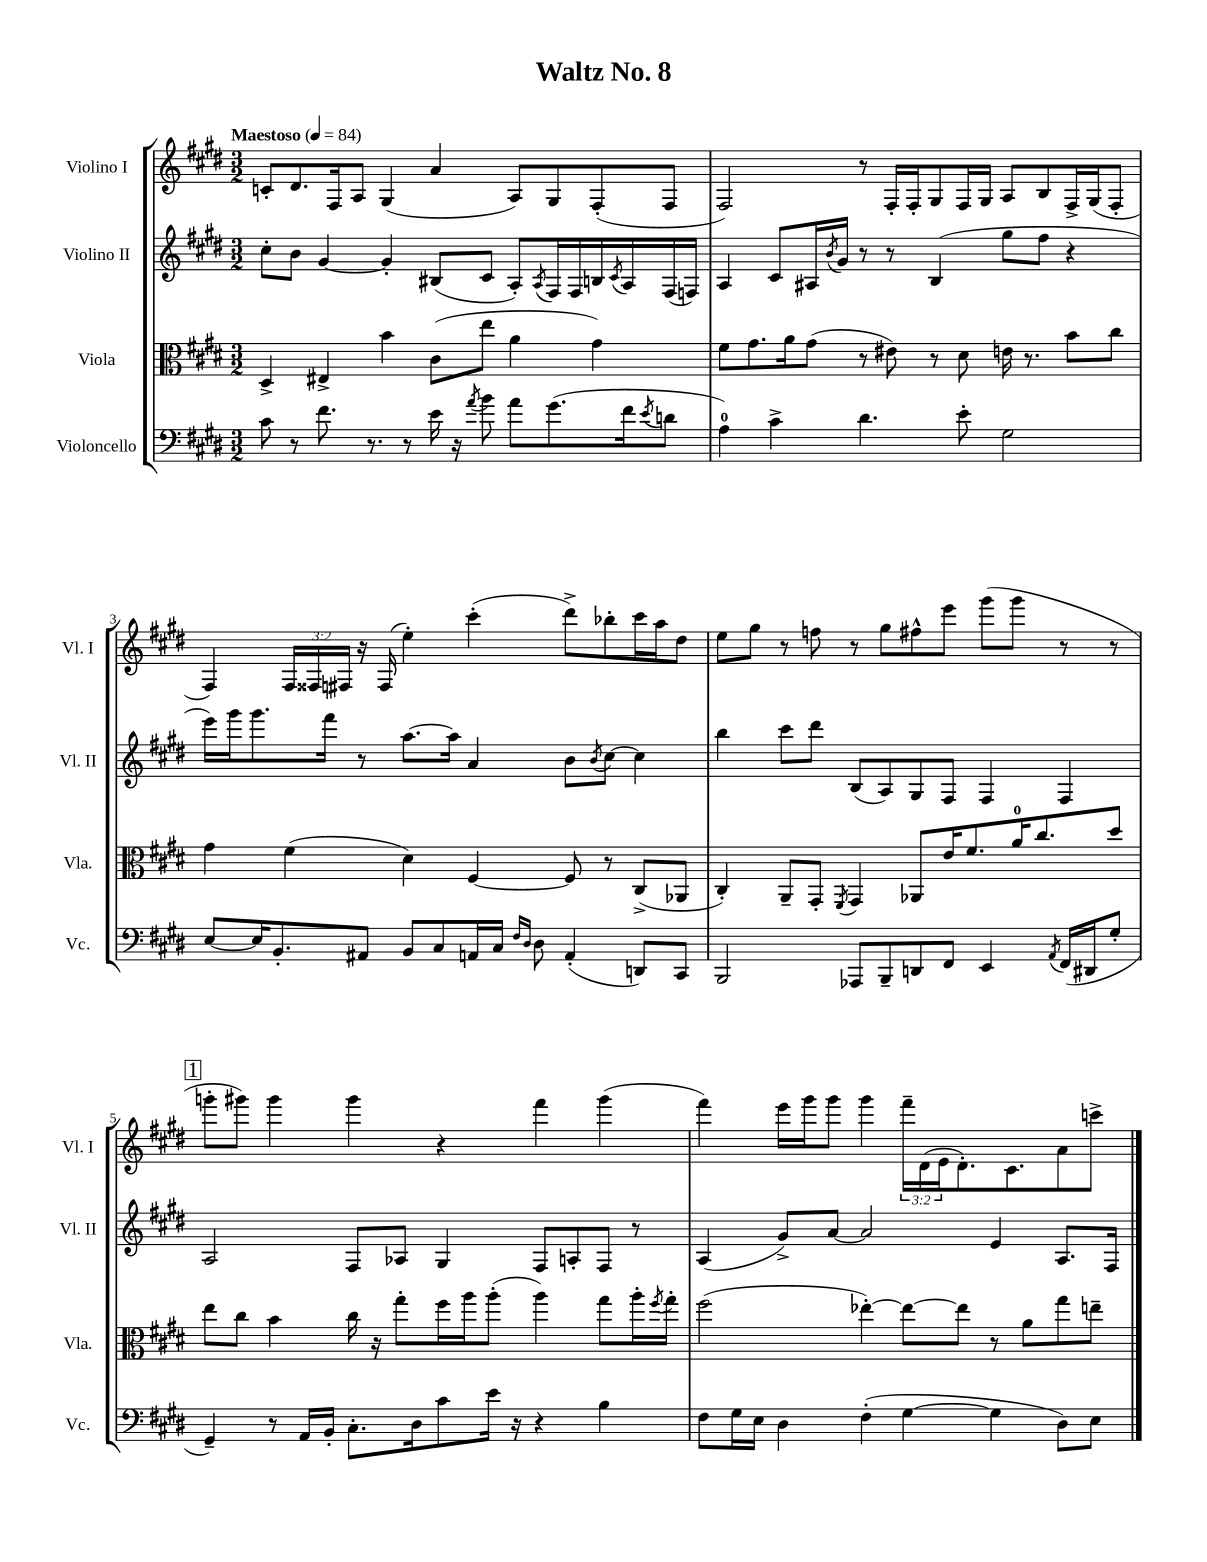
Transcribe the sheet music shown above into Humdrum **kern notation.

**kern	**kern	**kern	**kern
*staff4	*staff3	*staff2	*staff1
*clefF4	*clefC3	*clefG2	*clefG2
*k[f#c#g#d#]	*k[f#c#g#d#]	*k[f#c#g#d#]	*k[f#c#g#d#]
*M3/2	*M3/2	*M3/2	*M3/2
*MM84	*MM84	*MM84	*MM84
8c#	4D#^	8cc#'	8c'
8r	.	8b	8.d#
8.f#	4E#^	[4g#	.
.	.	.	16F#
.	.	.	8A
8.r	.	.	.
.	4b	4g#']	(4G#
8r	.	.	.
16e	(8c#	(8B#	4a
16r	.	.	.
8qa	.	.	.
8b	8ee	8c#	.
8a	4a	8A')	8A)
.	.	8qA	.
(8.g#	.	16F#	8G#
.	.	16F#	.
.	4g#)	16B	(8F#'
.	.	8qc#	.
16f#	.	16A	.
8qe	.	.	.
8d	.	(16F#	8F#
.	.	16F)	.
=	=	=	=
4A)	8f#	4A	2F#)
.	8.g#	.	.
4c#^	.	8c#	.
.	16a	.	.
.	(8g#	16A#	.
.	.	8qb	.
.	.	16g#	.
4.d#	8r	8r	8r
.	8e#)	8r	16F#'
.	.	.	16F#'
.	8r	(4B	8G#
8e'	8d#	.	16F#
.	.	.	16G#
2G#	16e	8gg#	8A
.	8.r	.	.
.	.	8ff#	8B
.	8b	4r	16F#^
.	.	.	(16G#
.	8cc#	.	8F#'
=	=	=	=
[8E	4g#	16eee)	4F#)
.	.	16ggg#	.
16E]	.	8.ggg#	.
8.BB'	.	.	.
.	(4f#	.	24F#
.	.	.	24F##
.	.	16fff#	.
.	.	.	24F#
8AA#	.	8r	16r
.	.	.	(16F#
8BB	4d#)	[8.aa	4ee')
8C#	.	.	.
.	.	16aa]	.
16AA	[4F#	4a	(4ccc#'
16C#	.	.	.
16qqF#	.	.	.
16qqD#	.	.	.
8D#	.	.	.
(4AA'	8F#]	8b	8ddd#^)
.	.	8qb	.
.	8r	[8cc#	8bb-'
8DD)	(8C#^	4cc#]	16ccc#
.	.	.	16aa
8CC#	8AA-	.	8dd#
=	=	=	=
2BBB	4C#')	4bb	8ee
.	.	.	8gg#
.	8AA~	8ccc#	8r
.	8GG#'	8ddd#	8ff
.	8qFF#	.	.
8AAA-	4GG#	(8B	8r
8BBB~	.	8A)	8gg#
8DD	8AA-	8G#	8ff#^^
8FF#	16e	8F#	8eee
.	8.f#	.	.
4EE	.	4F#	(8ggg#
.	16a	.	8ggg#
.	8.cc#	.	.
8qAA	.	.	.
(16FF#	.	4F#	8r
16DD#	.	.	.
8G#'	8dd#	.	8r
=	=	=	=
4GG#~)	8ee	2A	8ggg'
.	8cc#	.	8ggg#)
8r	4b	.	4ggg#
16AA	.	.	.
16BB'	.	.	.
8.C#'	16cc#	8F#	4ggg#
.	16r	.	.
.	8gg#'	8A-	.
16D#	.	.	.
8c#	16ff#	4G#	4r
.	16aa	.	.
16e	(8aa'	.	.
16r	.	.	.
4r	4aa)	8F#	4fff#
.	.	8A'	.
4B	8gg#	8F#	(4ggg#
.	16aa'	8r	.
.	8qff#	.	.
.	16gg#'	.	.
=	=	=	=
8F#	(2ff#	(4A	4fff#)
16G#	.	.	.
16E	.	.	.
4D#	.	8g#^)	16eee
.	.	.	16ggg#
.	.	[8a	8ggg#
(4F#'	[4ee-')	2a]	4ggg#
[4G#	8ee-_	.	24fff#~
.	.	.	(24d#
.	.	.	24e
.	8ee-]	.	8.d#')
4G#]	8r	4e	.
.	.	.	8.c#
.	8a	.	.
8D#)	8gg#	8.A	8a
8E	8ee~	.	8ccc^
.	.	16F#	.
==	==	==	==
*-	*-	*-	*-
